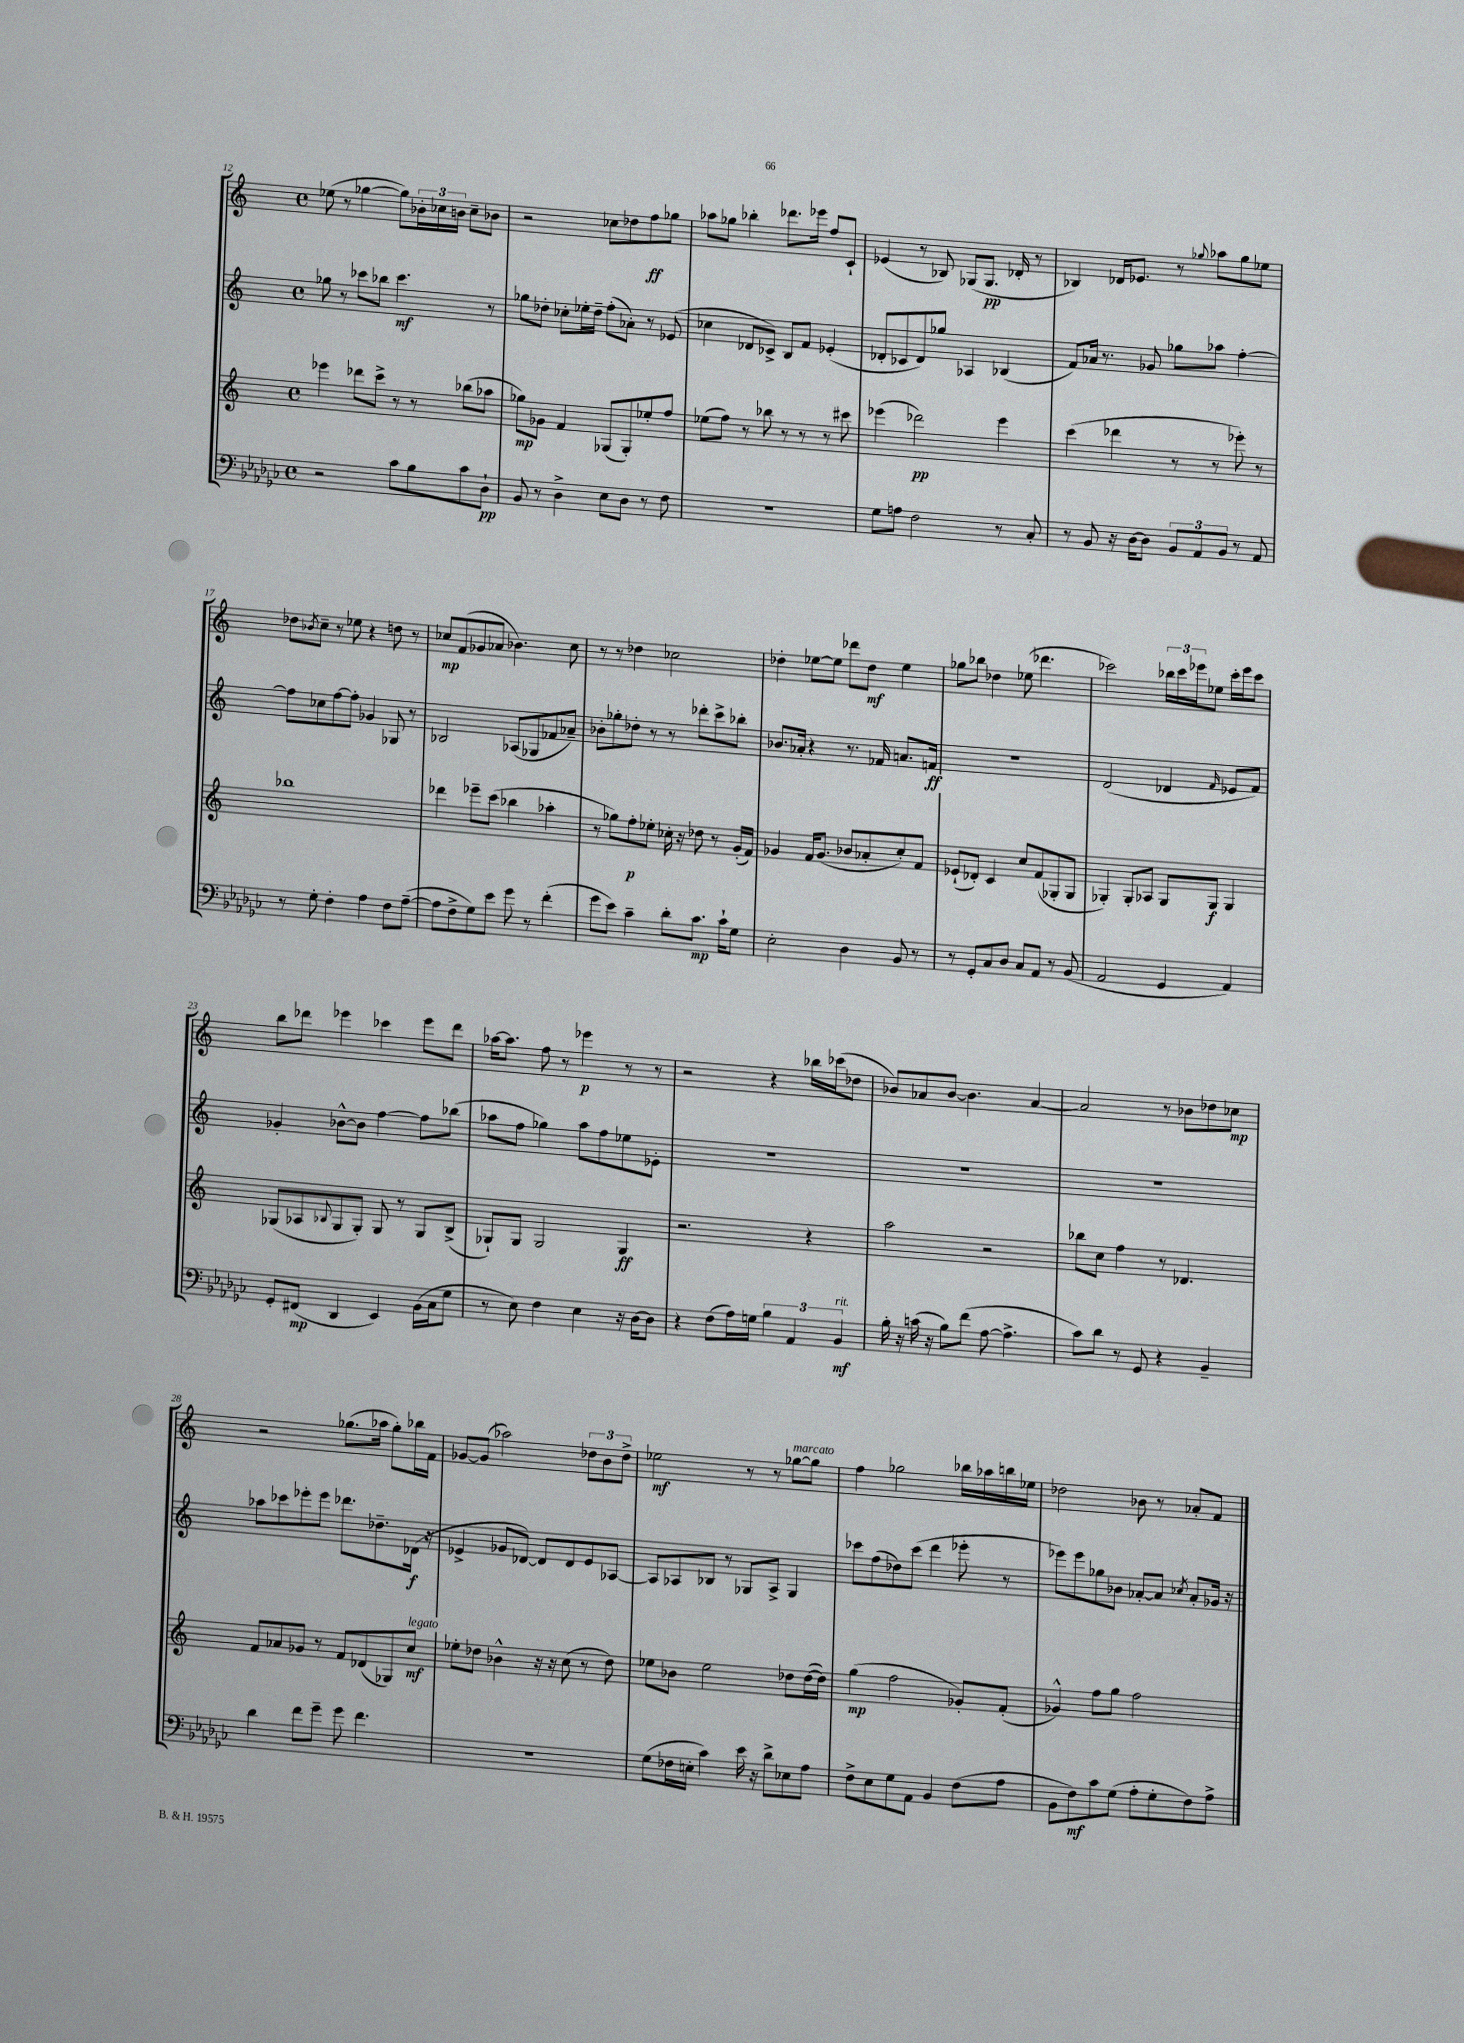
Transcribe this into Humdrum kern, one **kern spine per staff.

**kern	**kern	**kern	**kern
*staff4	*staff3	*staff2	*staff1
*clefF4	*clefG2	*clefG2	*clefG2
*k[b-e-a-d-g-c-]	*k[]	*k[]	*k[]
*M4/4	*M4/4	*M4/4	*M4/4
*met(c)	*met(c)	*met(c)	*met(c)
2r	4eee-\	8gg-\	(8ee-\
.	.	8r	8r
.	8ddd-\L	8ccc-\L	[4gg-\
.	8ccc^\J	8bb-\J	.
8c-\L	8r	4.ccc-\	8gg-\]L)
8B-\	8r	.	24b-'\L
.	.	.	24cc-\
.	.	.	24b\JJ
8c-\	(8bb-\L	.	8cc-~\L
8D-`\J	8aa-\J	8r	8b-\J
=	=	=	=
8BB-/	8gg-\L)	8gg-\L	2r
8r	8g-\J	8dd-'\J	.
4D-^\	4f/	8cc-'\L	.
.	.	16ee-'\L	.
.	.	16dd-~\JJ	.
8E-\L	(8G-/L	(8ff'\L	8cc-\L
8D-\J	8G-'/)	8a-'\J)	8dd-\
8r	8ee-'/	8r	8ff\
8F\	8ff/J	(8e-/	8gg-\J
=	=	=	=
1r	(8ee-\L	4cc-\	8aa-\L
.	8ff\J)	.	8gg-\J
.	8r	8d-/L	4bb-'\
.	8bb-\	8c-^/J)	.
.	8r	8B/L	8.ddd-\L
.	8r	8f/J	.
.	.	.	16eee-\Jk
.	8r	(4e-'/	8ff/L
.	8ccc#\	.	8c`/J
=	=	=	=
8G-\L	(4eee-\	8d-'/L	(4e-/
8A\J	.	8c-/	.
2F\	2ddd-\)	8d-/)	8r
.	.	8gg-/J	8B-/)
.	.	4A-/	(8G-/L
.	.	.	8.G-/J
8r	4eee-\	(4B-/	.
.	.	.	16d-'/
8C-'/	.	.	8r
=	=	=	=
8r	(4ccc\	8f/L)	4B-/)
8BB-/	.	16a-/Jk	.
.	.	8.r	.
16r	4ddd-\	.	16d-/LK
[16D-\LK	.	.	8.e-/J
8D-\]J	.	8g-/	.
12BB-/L	8r	8gg-\L	8r
12AA-/	.	.	.
.	.	.	8qqgg-/
.	8r	8aa-\J	8aa-\L
12BB-/J	.	.	.
8r	8eee-'\)	[4ff'\	8gg-\
8AA-/	8r	.	8ee-\J
=	=	=	=
8r	1bb-	8ff\]L	8dd-\L
.	.	.	8qb-/
8G-'\	.	8cc-\	8cc~\J
4F'\	.	[8ff\	8r
.	.	8ff'\]J	8ee-\
4A-\	.	4g-/	4r
8F\L	.	8G-/	8dd\
([8A-~\J	.	8r	8r
=	=	=	=
8A-\]L	4ddd-\	2B-/	8cc-/L
8F^\	.	.	(8f/
8G-\)	8eee-~\L	.	8g-/
8e-\J	(8ccc\J	.	8a-/J
8g-\	4bb-\	(8A-/L	4.b-\)
8r	.	8G-/	.
(4f'\	4aa-'\	8f-/	.
.	.	8a-~/J)	8cc-\
=	=	=	=
8g-\L	8r	8b-'\L	8r
8e-\J)	8gg-\L)	8gg-'\	8r
4c-~\	8ff'\	8dd-'\J	4dd-\
.	8ee-'\J	8r	.
8d-'\L	16cc-'\	8r	2cc-\
.	16r	.	.
8.c-\J	8dd-\	8ddd-'\L	.
.	8r	8ccc^\	.
16c-`\LK	.	.	.
8G-\J	(16g'/LL	8bb-'\J	.
.	16f/JJ)	.	.
=	=	=	=
2E-'\	4g-/	8.b-/L	4dd-'\
.	.	16a-'/Jk	.
.	16f/LK	4r	[8ee-\L
.	(8.g-/J	.	.
.	.	.	8ee-\]J
4D-\	8b-/L	8.r	8ddd-\L
.	8a-'/	.	8dd-\J
.	.	16f-/	.
8BB-/	8cc'/)	8.a/L	4ee-\
8r	8f/J	.	.
.	.	16f/Jk	.
=	=	=	=
8r	(8e-`/L	1r	8gg-\L
8GG-'/L	8d-'/J)	.	8bb-\J
8C-/	4c/	.	4dd-\
8D-/J	.	.	.
8C-/L	8cc/L	.	(8ee-\
8AA-/J	(8f/	.	4.ddd-\
8r	8G-'/	.	.
(8BB-/	8G-/J	.	.
=	=	=	=
2AA-/	4G-'/)	(2d/	2ccc-\)
.	8G-'/L	.	.
.	8A-/J	.	.
4GG-/	8G-/L	4d-/	24bb-\LL
.	.	.	24ccc-\
.	.	.	24eee-\J
.	8G-/J	.	8ee-\J
.	.	16qqf/	.
4AA-/)	4G-/	8e-/L	16ccc-'\LL
.	.	.	16eee-\J
.	.	8f/J)	8ccc-\J
=	=	=	=
8GG-'/L	(8G-/L	4g-'/	8bb\L
(8FF#/J	8A-/	.	8ddd-\J
.	8qqB-/	.	.
4DD-/	8G-/	[8b-^^\L	4eee-\
.	8G-'/J)	8b-\]J	.
4EE-/)	8G-/	[4ff\	4ccc-\
.	8r	.	.
(16BB-\LL	8G-/L	8ff\]L	8eee-\L
16C-\J	.	.	.
8G-\J	(8B-^/J	(8bb-\J	8ddd-\J
=	=	=	=
8r	8G-`/L)	8aa-\L	[16aa-\LK
.	.	.	8.aa-\]J
8E-\)	8G-/J	8ff\J	.
4F\	2G-/	4gg-\)	8ff\
.	.	.	8r
4E-\	.	8aa-\L	4eee-\
.	.	8ff\	.
16r	4G-/	8ee-\	8r
[16D-\LK	.	.	.
8D-\]J	.	8e-'\J	8r
=	=	=	=
4r	2.r	1r	2r
(8F\L	.	.	.
16A-\L)	.	.	.
16G\JJ	.	.	.
6B-\	.	.	4r
6AA-/	.	.	.
.	4r	.	16bb-\LL
.	.	.	(16ccc-\J
6BB-/	.	.	.
.	.	.	8dd-\J
=	=	=	=
16B-'\	2aa\	1r	8b-/L)
16r	.	.	.
(16c\	.	.	8a-/
16r	.	.	.
8B-\L)	.	.	[8b-/J
(8f\J	.	.	4.b-\]
[8A-\	2r	.	.
4.A-^\]	.	.	.
.	.	.	[4a-/
=	=	=	=
8c-\L)	8bb-\L	1r	2a-/]
8d-\J	8cc\J	.	.
8r	4ff\	.	.
8GG-/	.	.	.
4r	8r	.	8r
.	4.d-/	.	8b-\L
4BB-~/	.	.	8dd-\
.	.	.	8cc-\J
=	=	=	=
4d-\	8f/L	8aa-\L	2r
.	8a-/	8ccc-\	.
8f\L	8g-/J	8eee-'\	.
8g-~\J	8r	8eee-\J	.
8g-\	8f/L	8.ddd-\L	(8.gg-\L
4.f\	(8d-/	.	.
.	.	8.dd-~\	16aa-\Jk
.	8G-/)	.	8gg-'\L)
.	8cc/J	(16d-\Jk	16bb-\L
.	.	16r	16f\JJ
=	=	=	=
1r	8ee-'\L	4e-^/	[8g-/L
.	8dd-\J	.	(8g-/]J
.	4b-^^\	8g-/L	2aa-\)
.	.	[8d-/J)	.
.	16r	8d-/]L	.
.	16r	.	.
.	(8cc\	8d-/	.
.	8r	8e-/	12dd-\L
.	.	.	12b\
.	8dd-\)	[8A-/J	.
.	.	.	12dd-^\J
=	=	=	=
(8G-\L	8ee-\L	8A-/]L	2ee-\
16F-\L	8b-\J	8A-/	.
16E'\JJ	.	.	.
4c-\)	2ee-\	8B-/J	.
.	.	8r	.
16e-\	.	8G-/L	8r
16r	.	.	.
8d-^\L	.	8A-^/J	8r
8E-\	8dd-\L	4G-/	[8gg-\L
8A-\J	([16dd-\L	.	8gg-\]J
.	16dd-\]JJ)	.	.
=	=	=	=
8F^\L	(4gg\	8ccc-\L	4ff\
8E-\	.	(8ff\	.
8G-\	2ff\	8dd-\)	2gg-\
8AA-\J	.	(8ccc-\J	.
4BB-/	.	4ddd\	.
(8F\L	8g-'/L)	8eee-'\	16bb-\LL
.	.	.	16aa-\
8A-\J	(8f'/J	8r	16bb\
.	.	.	16ee-\JJ
=	=	=	=
8BB-\L	4g-^^/)	8eee-\L)	2dd-\
8F\)	.	8eee-\	.
8c-\	8ff\L	8gg-\	.
(8G-\J	8gg\J	8b-\J	.
8A-'\L	2ff\	[8a-'/L	8b-\
8G-'\	.	8a-/]J	8r
.	.	8qcc-/	.
8F\)	.	8a-'/L	8a-'/L
8A-^\J	.	16g-/Jk	8f/J
.	.	16r	.
==	==	==	==
*-	*-	*-	*-
